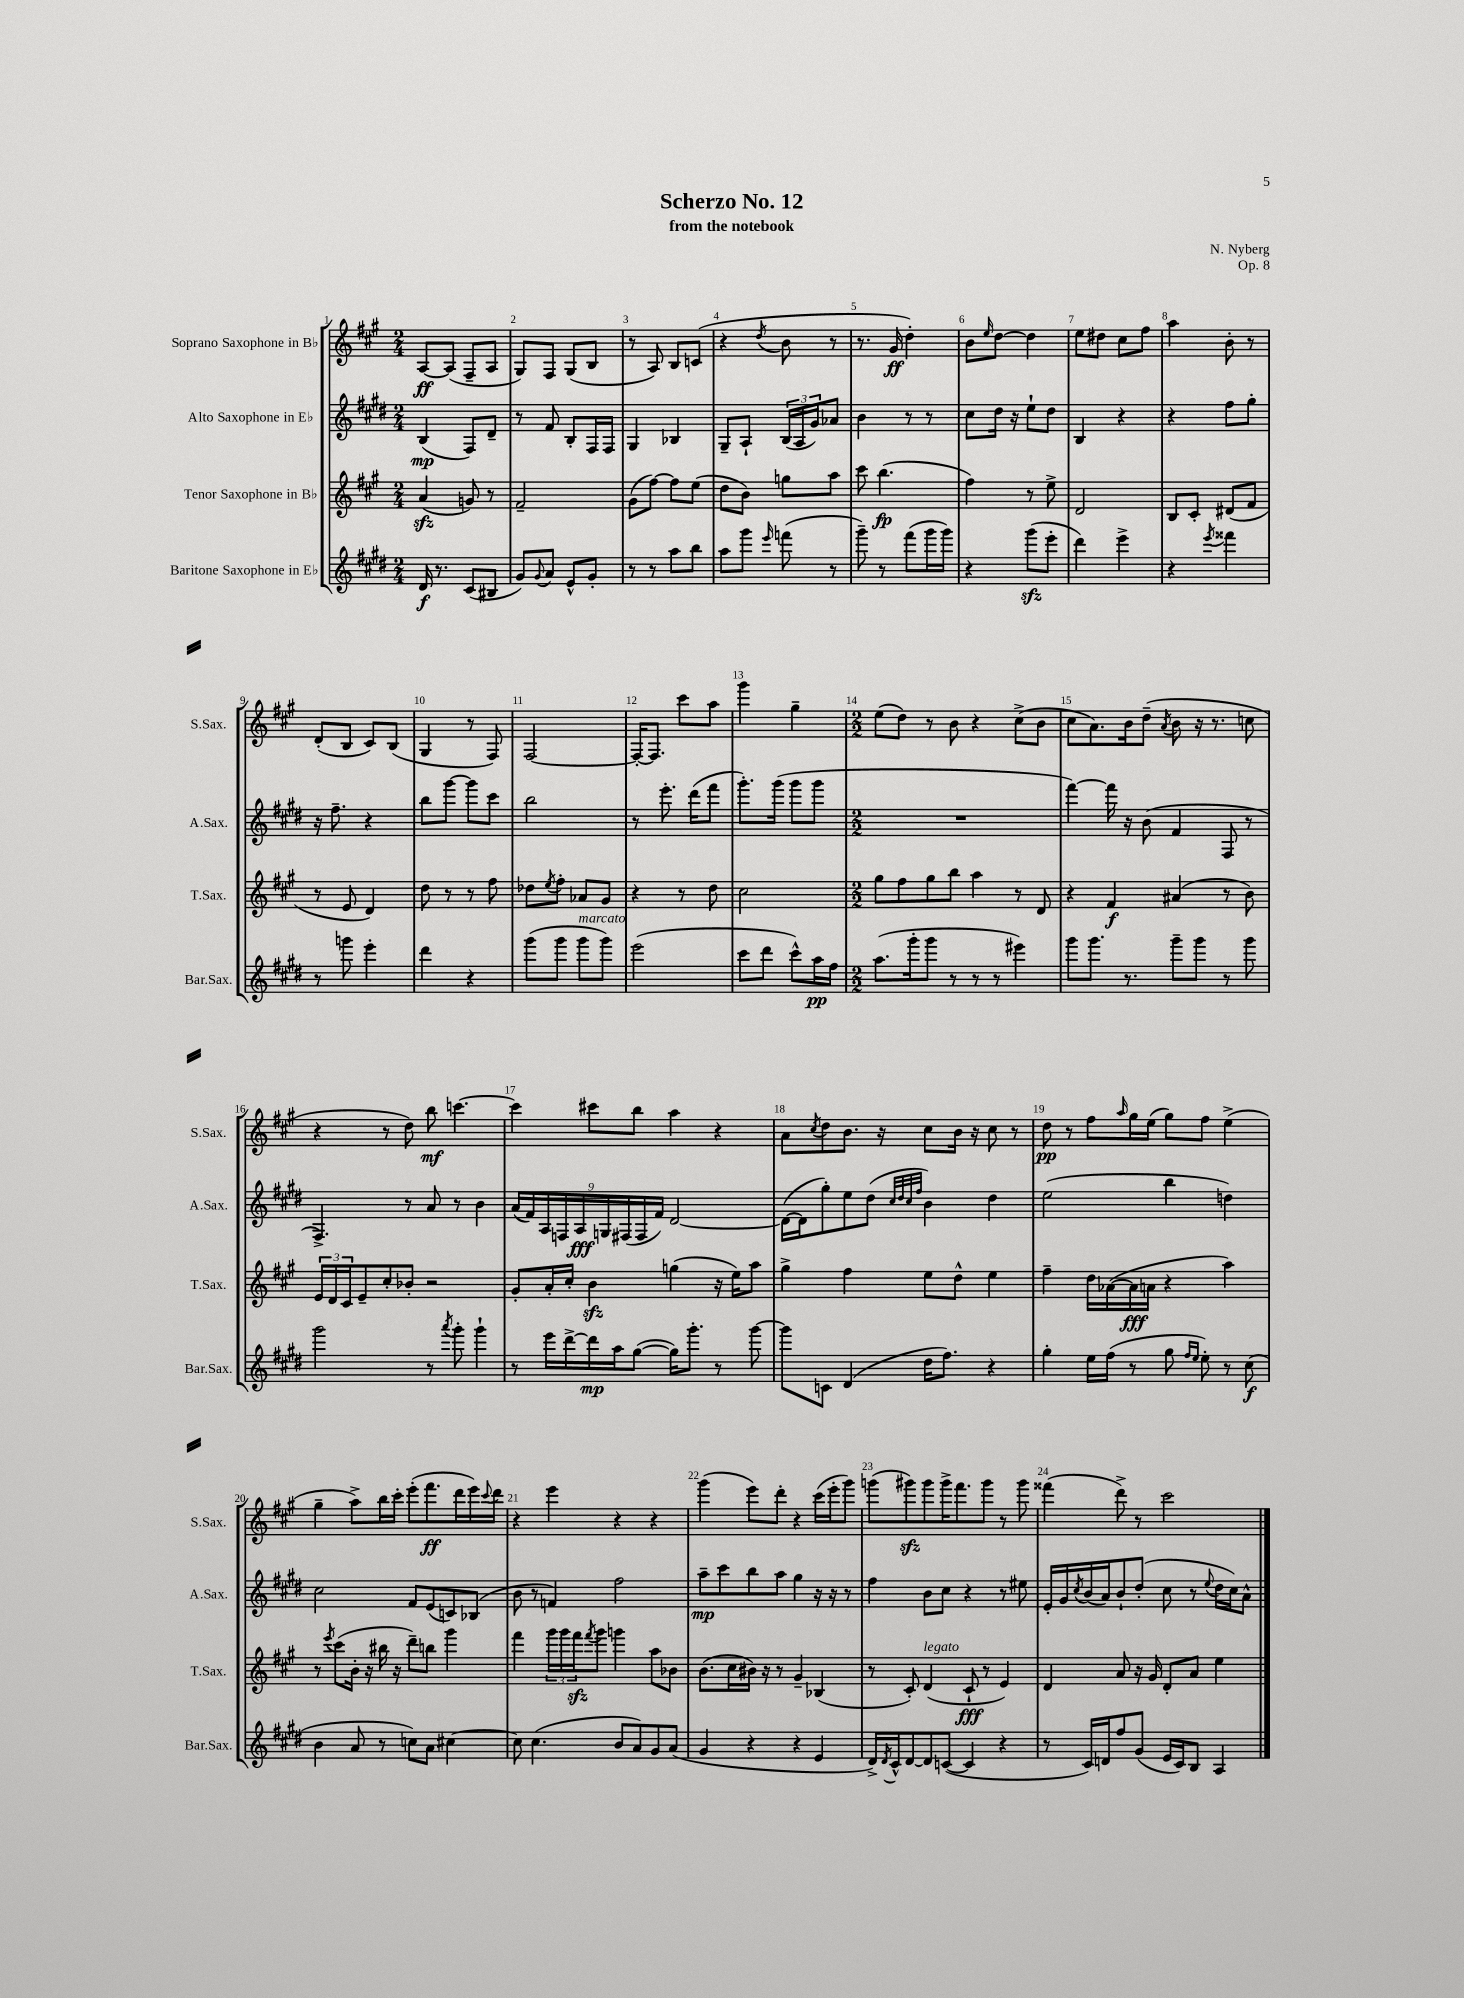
\header { title = "Scherzo No. 12" composer = "N. Nyberg" subtitle = "from the notebook" opus = "Op. 8" }
<<
\new StaffGroup <<
\new Staff = "s0" \with { instrumentName = "Soprano Saxophone in Bb" shortInstrumentName = "S.Sax." } {
    \clef treble \key a \major \numericTimeSignature \time 2/4
    a8~\ff a8( fis8-- a8 |
    gis8) fis8 gis8( b8 |
    r8 a8) b8 c'8( |
    r4 \acciaccatura { d''8 } b'8 r8 |
    r8. gis'16\ff d''4-.) |
    b'8 \grace { e''16 } d''8~ d''4 |
    e''8 dis''8 cis''8 fis''8 |
    a''4 b'8-. r8 |
    d'8-.( b8 cis'8) b8( |
    gis4 r8 fis8) |
    fis2~ |
    fis16~-. fis8. cis'''8 a''8 |
    gis'''4 gis''4-- |
    \numericTimeSignature \time 2/2 e''8( d''8) r8 b'8 r4 cis''8->( b'8 |
    cis''8 a'8.) b'16 d''8--( \acciaccatura { a'8 } b'8 r16 r8. c''8 |
    r4 r8 d''8) b''8\mf c'''4.~ |
    c'''4 cis'''8 b''8 a''4 r4 |
    a'8 \acciaccatura { cis''8 } d''8 b'8. r16 cis''8 b'16 r16 cis''8 r8 |
    d''8\pp r8 fis''8 \grace { a''16 } gis''16 e''16( gis''8) fis''8 e''4->( |
    gis''4-- a''8->) b''16 cis'''16-. e'''8-.( fis'''8.\ff d'''16 e'''16) \appoggiatura { cis'''8 } d'''16 |
    r4 e'''4 r4 r4 |
    gis'''4( e'''8) d'''8-. r4 cis'''16( e'''16-. gis'''8) |
    g'''8( gis'''8\sfz) gis'''8 gis'''16-> fis'''8. gis'''8 r8 gis'''8 |
    fisis'''4( d'''8->) r8 cis'''2 \bar "|." |
}
\new Staff = "s1" \with { instrumentName = "Alto Saxophone in Eb" shortInstrumentName = "A.Sax." } {
    \clef treble \key e \major \numericTimeSignature \time 2/4
    b4\mp( fis8) dis'8-- |
    r8 fis'8 b8-. fis16 fis16 |
    gis4 bes4 |
    gis8-- a8-! \tuplet 3/2 { b16( a16 gis'16) } aes'8 |
    b'4 r8 r8 |
    cis''8 dis''16 r16 e''8-! dis''8 |
    b4 r4 |
    r4 fis''8 gis''8-. |
    r16 fis''8.-- r4 |
    b''8 gis'''8~ gis'''8 cis'''8 |
    b''2 |
    r8 e'''8.-. dis'''16( fis'''8 |
    gis'''8.-.) gis'''16( gis'''8 gis'''8 |
    \numericTimeSignature \time 2/2 R1 |
    fis'''4~) fis'''16 r16 b'8( fis'4 fis8 r8 |
    fis4.->) r8 a'8 r8 b'4 |
    \tuplet 9/8 { a'16( fis'16) a16 f16 a16\fff g16 fis16( fis16 fis'16) } dis'2~ |
    dis'16~( dis'16 gis''8-.) e''8 dis''8( \grace { cis''32 dis''32 cis''32 fis''32 } b'4) dis''4 |
    e''2( b''4 d''4) |
    cis''2 fis'8 e'8( c'8) bes8( |
    b'8 r8 f'4) fis''2 |
    a''8--\mp cis'''8 b''8 a''8 gis''4 r16 r16 r8 |
    fis''4 b'8 cis''8 r4 r8 eis''8 |
    e'16-. gis'16 \acciaccatura { cis''8 } b'16( a'16) b'8-! dis''8-.( cis''8 r8 \appoggiatura { e''8 } dis''16 cis''16) a'8-^ \bar "|." |
}
\new Staff = "s2" \with { instrumentName = "Tenor Saxophone in Bb" shortInstrumentName = "T.Sax." } {
    \clef treble \key a \major \numericTimeSignature \time 2/4
    a'4\sfz( g'8) r8 |
    fis'2-- |
    gis'8( fis''8~) fis''8 e''8( |
    d''8 b'8) g''8 a''8 |
    cis'''8 b''4.\fp( |
    fis''4) r8 e''8-> |
    d'2 |
    b8 cis'8-. dis'8( fis'8 |
    r8 e'8 d'4) |
    d''8 r8 r8 fis''8 |
    des''8 \acciaccatura { e''8 } fis''8-. aes'8 gis'8 |
    r4 r8 d''8 |
    cis''2 |
    \numericTimeSignature \time 2/2 gis''8 fis''8 gis''8 b''8 a''4 r8 d'8 |
    r4 fis'4\f ais'4( r8 b'8) |
    \tuplet 3/2 { e'16 d'16 cis'16 } e'8-- cis''8-. bes'8-. r2 |
    gis'8-. a'16-. cis''16-. b'4\sfz g''4( r16 e''16) a''8 |
    gis''4-> fis''4 e''8 d''8-^ e''4 |
    fis''4-- d''16 aes'16~( aes'16\fff a'16 r4 a''4) |
    r8 \acciaccatura { e'''8 } cis'''8( b'16-. r16 bis''16 r16 d'''8--) b''8 gis'''4 |
    fis'''4 \tuplet 3/2 { gis'''16 gis'''16 fis'''16\sfz } \acciaccatura { fis'''8 } gis'''8 g'''4 a''8 bes'8 |
    b'8.( cis''16 bis'16) r16 r8 gis'4-- bes4( |
    r8 cis'8-.) d'4^\markup { \italic "legato" }( cis'8-!\fff r8 e'4) |
    d'4 a'8 r16 gis'16 d'8-. a'8 e''4 \bar "|." |
}
\new Staff = "s3" \with { instrumentName = "Baritone Saxophone in Eb" shortInstrumentName = "Bar.Sax." } {
    \clef treble \key e \major \numericTimeSignature \time 2/4
    dis'16\f r8. cis'8( bis8 |
    gis'8) \appoggiatura { gis'8 } a'8 e'8-^ gis'8-. |
    r8 r8 a''8 b''8 |
    a''8 gis'''8 \grace { e'''16 } f'''8( r8 |
    gis'''8--) r8 fis'''8( gis'''16 gis'''16) |
    r4 gis'''8\sfz( e'''8-. |
    dis'''4) e'''4-> |
    r4 \acciaccatura { e'''8 } fisis'''4 |
    r8 g'''8 e'''4-. |
    dis'''4 r4 |
    gis'''8( gis'''8 gis'''8^\markup { \italic "marcato" } gis'''8) |
    e'''2( |
    cis'''8 dis'''8 cis'''8-^) a''16\pp fis''16 |
    \numericTimeSignature \time 2/2 a''8.( gis'''16-. gis'''8 r8 r8 r8 eis'''4) |
    gis'''8 gis'''8. r8. gis'''8-- gis'''8 r8 gis'''8 |
    gis'''2 r8 \acciaccatura { a'''8 } gis'''8-. gis'''4-! |
    r8 e'''16 dis'''16~-> dis'''16\mp a''16 gis''8~( gis''16) gis'''8.-. r8 gis'''8~ |
    gis'''8 c'8 dis'4( dis''16 fis''8.) r4 |
    gis''4-. e''16 fis''16( r8 gis''8 \grace { fis''16 e''16 } e''8-.) r8 cis''8\f( |
    b'4 a'8 r8 c''8) a'8 cis''4~ |
    cis''8 cis''4.( b'8 a'8) gis'8 a'8( |
    gis'4 r4 r4 e'4 |
    dis'16->) \acciaccatura { dis'8 } cis'16-^ dis'8~ dis'8 c'8~( c'4 r4 |
    r8 cis'16) d'16 fis''8 gis'8( e'16 cis'16) b8 a4 \bar "|." |
}
>>
>>
\layout { \context { \Score \override BarNumber.break-visibility = ##(#f #t #t) barNumberVisibility = #all-bar-numbers-visible } }
